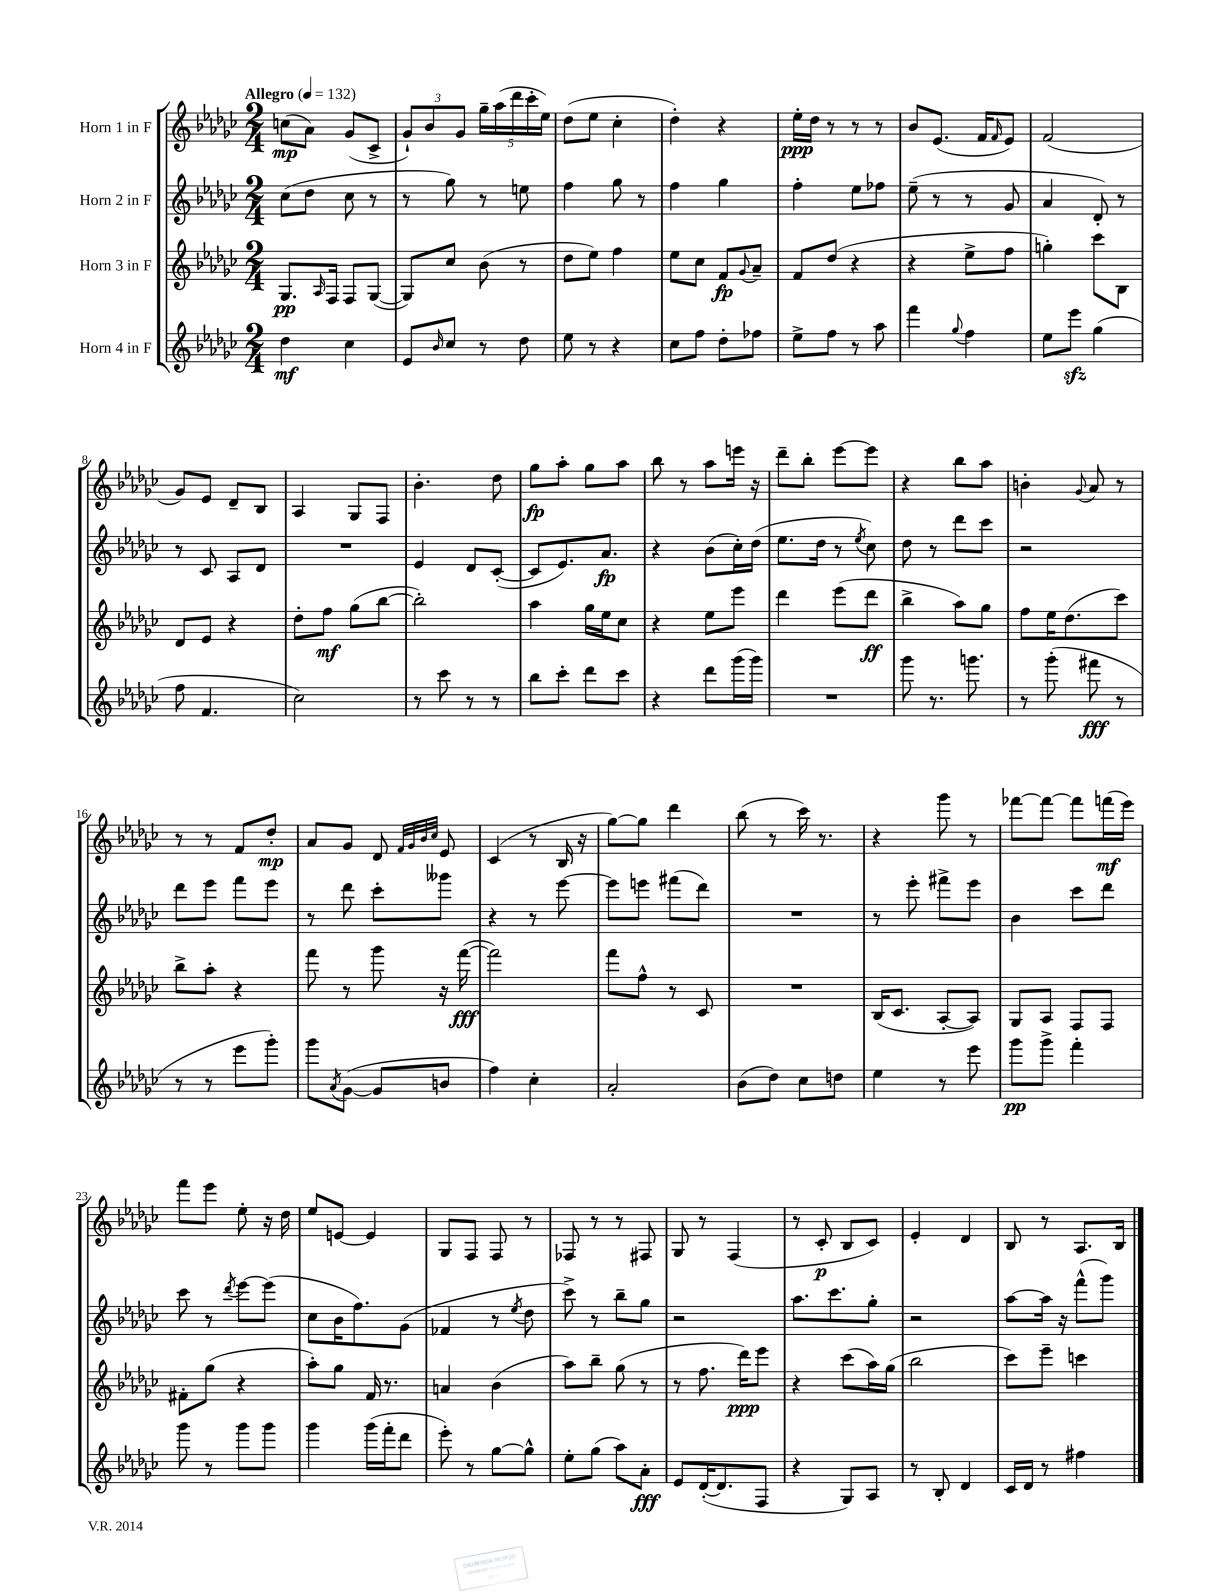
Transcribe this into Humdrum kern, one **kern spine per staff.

**kern	**dynam	**kern	**dynam	**kern	**dynam	**kern	**dynam
*part4	*part4	*part3	*part3	*part2	*part2	*part1	*part1
*staff4	*staff4	*staff3	*staff3	*staff2	*staff2	*staff1	*staff1
*I"Horn 4 in F	*	*I"Horn 3 in F	*	*I"Horn 2 in F	*	*I"Horn 1 in F	*
*clefG2	*	*clefG2	*	*clefG2	*	*clefG2	*
*k[b-e-a-d-g-c-]	*	*k[b-e-a-d-g-c-]	*	*k[b-e-a-d-g-c-]	*	*k[b-e-a-d-g-c-]	*
*M2/4	*	*M2/4	*	*M2/4	*	*M2/4	*
*MM132	*	*MM132	*	*MM132	*	*MM132	*
=1	=1	=1	=1	=1	=1	=1	=1
!	!	!	!	!	!	!LO:TX:a:B:t=Allegro	!
4dd-\	mf	8.G-/L	pp	(8cc-\L	.	(8ccn\L	mp
.	.	.	.	8dd-\J	.	8a-\J)	.
.	.	16qqA-/	.	.	.	.	.
.	.	16F/Jk	.	.	.	.	.
4cc-\	.	8F/L	.	8cc-\	.	(8g-/L	.
.	.	([8G-/J	.	8r	.	8c-^/J	.
=2	=2	=2	=2	=2	=2	=2	=2
8e-/L	.	8G-/L])	.	8r	.	12g-`/L)	.
.	.	.	.	.	.	12b-/	.
16qqb-/	.	.	.	.	.	.	.
8cc-/J	.	8cc-/J	.	8gg-\)	.	.	.
.	.	.	.	.	.	12g-/J	.
8r	.	(8b-\	.	8r	.	20gg-~\LL	.
.	.	.	.	.	.	(20aa-\	.
.	.	.	.	.	.	20ddd-\	.
8dd-\	.	8r	.	8een\	.	.	.
.	.	.	.	.	.	20ccc-'\	.
.	.	.	.	.	.	20ee-\JJ)	.
=3	=3	=3	=3	=3	=3	=3	=3
8ee-\	.	8dd-\L	.	4ff\	.	(8dd-\L	.
8r	.	8ee-\J)	.	.	.	8ee-\J	.
4r	.	4ff\	.	8gg-\	.	4cc-'\	.
.	.	.	.	8r	.	.	.
=4	=4	=4	=4	=4	=4	=4	=4
8cc-\L	.	8ee-\L	.	4ff\	.	4dd-'\)	.
8ff\J	.	8cc-\J	.	.	.	.	.
8dd-'\L	.	8f/L	fp	4gg-\	.	4r	.
.	.	8qqg-/	.	.	.	.	.
8ff-X\J	.	8a-~/J	.	.	.	.	.
=5	=5	=5	=5	=5	=5	=5	=5
8ee-^\L	.	8f/L	.	4ff'\	.	16ee-'\LL	ppp
.	.	.	.	.	.	16dd-\JJ	.
8ff\J	.	(8dd-/J	.	.	.	8r	.
8r	.	4r	.	8ee-\L	.	8r	.
8aa-\	.	.	.	8ff-X\J	.	8r	.
=6	=6	=6	=6	=6	=6	=6	=6
4fff\	.	4r	.	(8ee-~\	.	8b-/L	.
.	.	.	.	8r	.	(8.e-/J	.
8qqgg-/	.	.	.	.	.	.	.
4ff\	.	8ee-^\L	.	8r	.	.	.
.	.	.	.	.	.	16f/KL	.
.	.	.	.	.	.	16qqf/	.
.	.	8ff\J	.	8g-/	.	8e-/J)	.
=7	=7	=7	=7	=7	=7	=7	=7
8ee-\L	.	4ggn'\)	.	4a-/	.	(2f/	.
8eee-zz\J	.	.	.	.	.	.	.
(4gg-\	.	8ccc-\L	.	8d-'/)	.	.	.
.	.	8B-\J	.	8r	.	.	.
!!LO:LB:g=z
=8	=8	=8	=8	=8	=8	=8	=8
8ff\	.	8d-/L	.	8r	.	8g-/L)	.
4.f/	.	8e-/J	.	8c-/	.	8e-/J	.
.	.	4r	.	8A-/L	.	8d-~/L	.
.	.	.	.	8d-/J	.	8B-/J	.
=9	=9	=9	=9	=9	=9	=9	=9
2cc-\)	.	8dd-'\L	.	2r	.	4A-/	.
.	.	8ff\J	mf	.	.	.	.
.	.	(8gg-\L	.	.	.	8G-/L	.
.	.	[8bb-\J	.	.	.	8F/J	.
=10	=10	=10	=10	=10	=10	=10	=10
8r	.	2bb-'\])	.	4e-/	.	4.b-'\	.
8ccc-\	.	.	.	.	.	.	.
8r	.	.	.	8d-/L	.	.	.
8r	.	.	.	([8c-'/J	.	8dd-\	.
=11	=11	=11	=11	=11	=11	=11	=11
8bb-\L	.	4aa-\	.	8c-/L]	.	8gg-\L	fp
8ccc-'\J	.	.	.	8.e-/)	.	8aa-'\J	.
8ddd-\L	.	16gg-\LL	.	.	.	8gg-\L	.
.	.	16ee-\J	.	8.a-/J	fp	.	.
8ccc-\J	.	8cc-\J	.	.	.	8aa-\J	.
=12	=12	=12	=12	=12	=12	=12	=12
4r	.	4r	.	4r	.	8bb-\	.
.	.	.	.	.	.	8r	.
8ddd-\L	.	8ee-\L	.	(8b-\L	.	8aa-\L	.
(16ggg-\L	.	8eee-\J	.	16cc-'\L)	.	16eeen\Jk	.
16ggg-\JJ)	.	.	.	(16dd-\JJ	.	16r	.
=13	=13	=13	=13	=13	=13	=13	=13
2r	.	4ddd-\	.	8.ee-\L	.	8ddd-~\L	.
.	.	.	.	.	.	8bb-'\J	.
.	.	.	.	16dd-\Jk	.	.	.
.	.	(8eee-\L	.	8r	.	[8eee-\L	.
.	.	.	.	8qee-/	.	.	.
.	.	8ddd-\J	ff	8cc-\)	.	8eee-\J]	.
=14	=14	=14	=14	=14	=14	=14	=14
8ggg-\	.	4bb-^\	.	8dd-\	.	4r	.
8.r	.	.	.	8r	.	.	.
.	.	8aa-\L)	.	8ddd-\L	.	8bb-\L	.
8.gggn\	.	.	.	.	.	.	.
.	.	8gg-\J	.	8ccc-\J	.	8aa-\J	.
=15	=15	=15	=15	=15	=15	=15	=15
8r	.	8ff\L	.	2r	.	4bn'\	.
(8ggg-'\	.	16ee-\K	.	.	.	.	.
.	.	(8.dd-\	.	.	.	.	.
.	.	.	.	.	.	8qqg-/	.
8fff#X\	fff	.	.	.	.	8a-/	.
8r	.	8ccc-\J)	.	.	.	8r	.
!!LO:LB:g=z
=16	=16	=16	=16	=16	=16	=16	=16
8r	.	8bb-^\L	.	8ddd-\L	.	8r	.
8r	.	8aa-'\J	.	8eee-\J	.	8r	.
8eee-\L	.	4r	.	8fff\L	.	8f/L	.
8ggg-'\J)	.	.	.	8eee-\J	.	8dd-'/J	mp
=17	=17	=17	=17	=17	=17	=17	=17
8ggg-\L	.	8fff\	.	8r	.	8a-/L	.
8qa-/	.	.	.	.	.	.	.
([8g-\J	.	8r	.	8ddd-\	.	8g-/J	.
8g-/L]	.	8ggg-\	.	8ccc-'\L	.	8d-/	.
.	.	.	.	.	.	32qqf/LLL	.
.	.	.	.	.	.	32qqg-/	.
.	.	.	.	.	.	32qqb-/	.
.	.	.	.	.	.	32qqcc-/JJJ	.
8bn/J	.	16r	.	8ggg--X\J	.	8e-/	.
.	.	([16fff\	fff	.	.	.	.
=18	=18	=18	=18	=18	=18	=18	=18
4ff\)	.	2fff\])	.	4r	.	(4c-/	.
4cc-'\	.	.	.	8r	.	8r	.
.	.	.	.	[8eee-\	.	16B-/	.
.	.	.	.	.	.	16r	.
=19	=19	=19	=19	=19	=19	=19	=19
2a-'/	.	8fff\L	.	8eee-\L]	.	[8gg-\L)	.
.	.	8ff^^\J	.	8eeen\J	.	8gg-\J]	.
.	.	8r	.	(8fff#X\L	.	4ddd-\	.
.	.	8c-/	.	8ddd-\J)	.	.	.
=20	=20	=20	=20	=20	=20	=20	=20
(8b-\L	.	2r	.	2r	.	(8bb-\	.
8dd-\J)	.	.	.	.	.	8r	.
8cc-\L	.	.	.	.	.	16ccc-\)	.
.	.	.	.	.	.	8.r	.
8ddn\J	.	.	.	.	.	.	.
=21	=21	=21	=21	=21	=21	=21	=21
4ee-\	.	(16B-/KL	.	8r	.	4r	.
.	.	8.c-/J	.	.	.	.	.
.	.	.	.	8eee-'\	.	.	.
8r	.	[8A-'/L	.	8fff#X^\L	.	8ggg-\	.
8eee-\	.	8A-/J])	.	8eee-\J	.	8r	.
=22	=22	=22	=22	=22	=22	=22	=22
8ggg-\L	pp	8G-/L	.	4b-\	.	[8fff-X\L	.
8ggg-^\J	.	8A-/J	.	.	.	8fff-\J_	.
4fff'\	.	8F/L	.	8ccc-\L	.	8fff-\L]	.
.	.	8F/J	.	8ddd-\J	.	(16fffn\L	mf
.	.	.	.	.	.	16eee-\JJ)	.
!!LO:LB:g=z
=23	=23	=23	=23	=23	=23	=23	=23
8ggg-\	.	8f#X'\L	.	8ccc-\	.	8fff\L	.
8r	.	(8gg-\J	.	8r	.	8eee-\J	.
.	.	.	.	8qddd-/	.	.	.
8ggg-\L	.	4r	.	[8eee-\L	.	8ee-'\	.
8ggg-\J	.	.	.	(8eee-\J]	.	16r	.
.	.	.	.	.	.	16dd-\	.
=24	=24	=24	=24	=24	=24	=24	=24
4ggg-\	.	8aa-'\L)	.	8cc-\L	.	8ee-/L	.
.	.	8gg-\J	.	16b-\K	.	[8en/J	.
.	.	.	.	8.ff\)	.	.	.
(16ggg-\LL	.	16f/	.	.	.	4e/]	.
16fff'\J	.	8.r	.	.	.	.	.
8ddd-\J	.	.	.	(8g-\J	.	.	.
=25	=25	=25	=25	=25	=25	=25	=25
8eee-'\)	.	4an/	.	4f-X/	.	8G-/L	.
8r	.	.	.	.	.	8F/J	.
[8gg-\L	.	(4b-\	.	8r	.	8F/	.
.	.	.	.	8qee-/	.	.	.
8gg-^^\J]	.	.	.	8dd-\	.	8r	.
=26	=26	=26	=26	=26	=26	=26	=26
8ee-'\L	.	8aa-\L)	.	8ccc-^\)	.	8F-X/	.
(8gg-\J	.	8bb-~\J	.	8r	.	8r	.
8aa-\L)	.	(8gg-\	.	8bb-~\L	.	8r	.
8a-'\J	fff	8r	.	8gg-\J	.	8F#X/	.
=27	=27	=27	=27	=27	=27	=27	=27
8e-/L	.	8r	.	2r	.	8G-/	.
([16d-'/K	.	8.ff\	.	.	.	8r	.
8.d-/]	.	.	.	.	.	.	.
.	.	.	.	.	.	(4F/	.
.	.	16ddd-\KL)	ppp	.	.	.	.
8F/J	.	8eee-\J	.	.	.	.	.
=28	=28	=28	=28	=28	=28	=28	=28
4r	.	4r	.	8.aa-\L	.	8r	.
.	.	.	.	.	.	8c-'/	p
.	.	.	.	8.ccc-\	.	.	.
8G-/L)	.	(8ccc-\L	.	.	.	8B-/L	.
8A-/J	.	16aa-\L)	.	8gg-'\J	.	8c-/J)	.
.	.	(16gg-\JJ	.	.	.	.	.
=29	=29	=29	=29	=29	=29	=29	=29
8r	.	2bb-\	.	2r	.	4e-'/	.
8B-'/	.	.	.	.	.	.	.
4d-/	.	.	.	.	.	4d-/	.
=30	=30	=30	=30	=30	=30	=30	=30
16c-/LL	.	8ccc-\L)	.	[8aa-\L	.	8B-/	.
16d-/JJ	.	.	.	.	.	.	.
8r	.	8eee-~\J	.	16aa-\Jk]	.	8r	.
.	.	.	.	16r	.	.	.
4ff#X\	.	4cccn\	.	(8fff^^\L	.	8.A-/L	.
.	.	.	.	8ggg-\J)	.	.	.
.	.	.	.	.	.	16B-/Jk	.
==	==	==	==	==	==	==	==
*-	*-	*-	*-	*-	*-	*-	*-
